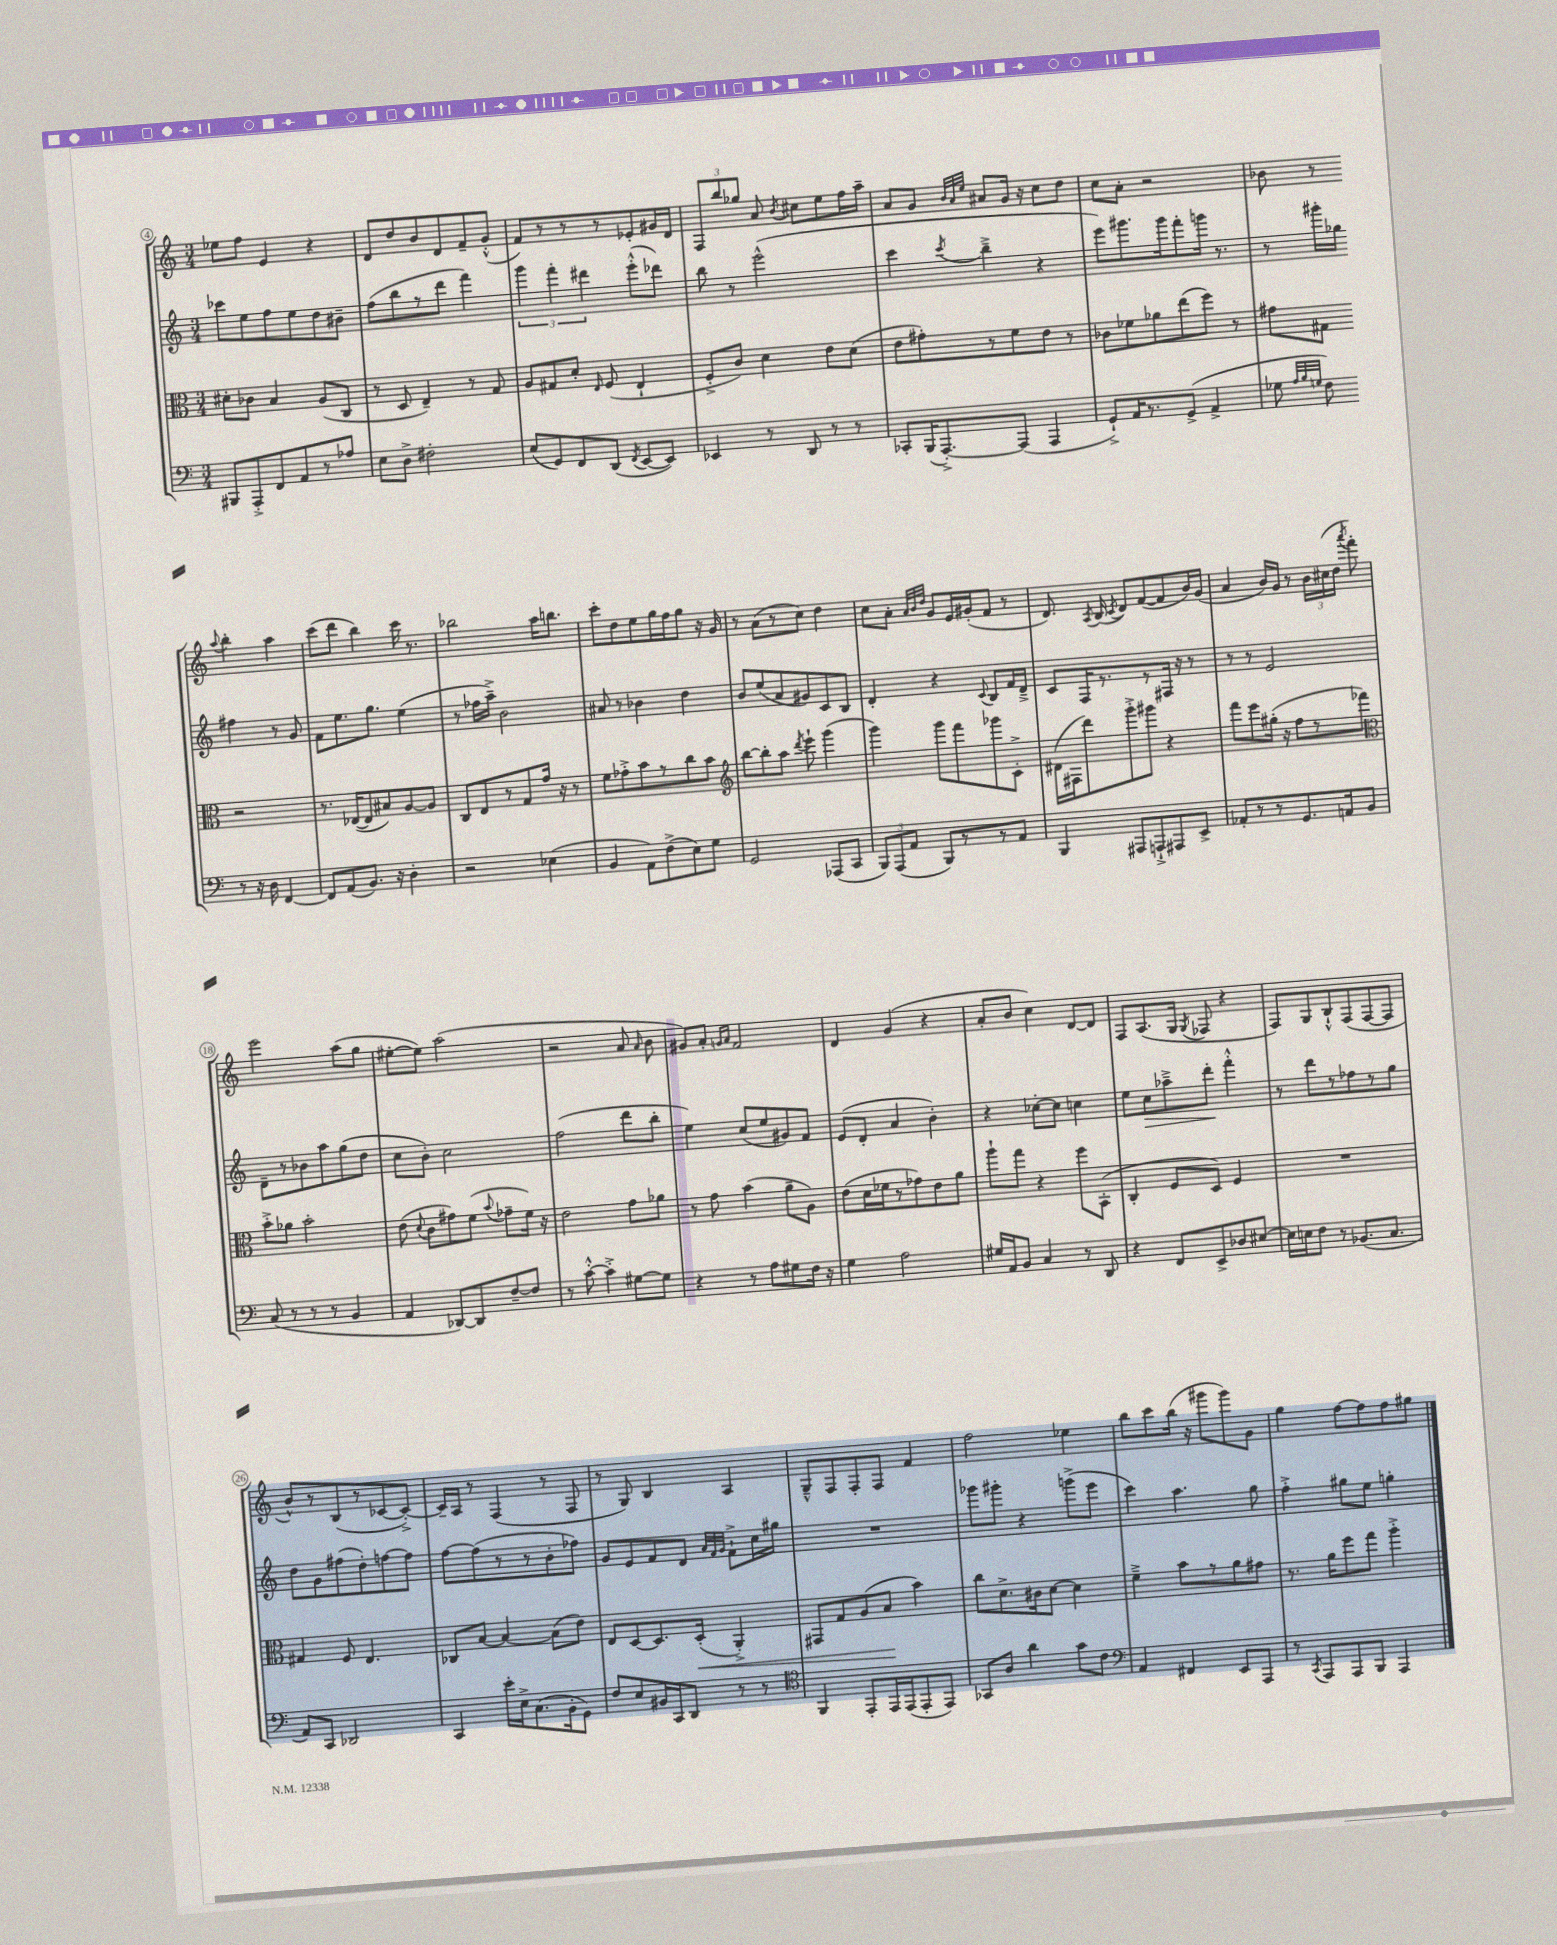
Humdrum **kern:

**kern	**kern	**kern	**kern
*staff4	*staff3	*staff2	*staff1
*clefF4	*clefC3	*clefG2	*clefG2
*k[]	*k[]	*k[]	*k[]
*M3/4	*M3/4	*M3/4	*M3/4
8BBB#	8d#'	8ccc-	8ee-
8AAA'^	8c-	8ee	8ff
8FF	4B	8ff	4e
8AA	.	8ee	.
8r	(8A	8dd	4r
8A-	8C	8b#~	.
=	=	=	=
8E	8r	(8ff	8d
8D^	8D	8bb	8dd
2F#'	4E~)	8r	8b
.	.	8ddd	8d
.	8r	4fff)	8f~
.	8G	.	(8g'^^
=	=	=	=
(8E	8A	6ggg	8f)
8GG)	8G#	.	8r
.	.	6fff'	.
8FF	8d'	.	8r
.	.	6ddd#	.
.	16qqE	.	.
(8DD	(8F	.	8r
8qFF	.	.	.
[8EE	4E`	(8eee'^^	8e-'
8EE])	.	8ddd-)	16g#
.	.	.	16d
=	=	=	=
4EE-	8F'^	8bb	12F
.	.	.	12bb
.	8c)	8r	.
.	.	.	12gg-
8r	4d	(2eee^^	8a
.	.	.	8qb
8DD	.	.	8cc#
8r	8e	.	8ee
8r	(8d	.	16ff
.	.	.	16aa~
=	=	=	=
8CC-'	8e	4ccc	8a
(16BBB	8g#')	.	8g
[8.AAA'^)	.	.	.
.	.	.	32qqb
.	.	.	32qqa
.	.	8qccc	32qqee
.	8r	4bb~^	8a#
(8AAA]	8f	.	16g
.	.	.	16r
4AAA	8e	4r	8cc
.	8r	.	8dd
=	=	=	=
8GG`^)	8c-	8eee)	8cc
16AA	8f-	8.ggg#	8a'
8.r	.	.	.
.	8a-	.	2r
.	.	16ggg#	.
(8GG^	(8ee	8fff'	.
4AA^	8ff)	16ggg	.
.	.	8.r	.
.	8r	.	.
=	=	=	=
8G-	8g#	8r	8b-
32qqA	.	.	.
32qqB	.	.	.
32qqG	.	.	.
8F)	8G#	16ggg#'	8r
.	.	16gg-	.
.	.	.	8qqaa
8r	2r	4ff#	4bb'
16r	.	.	.
16D	.	.	.
[4FF	.	8r	4aa
.	.	8g	.
=	=	=	=
8FF]	8.r	8f	(8ccc
(8AA	.	8.ee	8ddd
.	([16E-	.	.
8.BB)	8E-]	.	4bb)
.	.	8.gg	.
.	8B#)	.	.
16r	.	.	.
4D'	[8A	(4ee	16ccc
.	.	.	8.r
.	8A]	.	.
=	=	=	=
2r	8C	8r	2bb-
.	8E	16ff-	.
.	.	16aa~^)	.
.	8r	2b	.
.	8G	.	.
(4E-	16g	.	16aa
.	16r	.	8.bb
.	8r	.	.
=	=	=	=
4BB	8f	8a#	8ccc'
.	8g-'^	8r	8dd
8AA)	8b	4b-	8ee
(8F^	8r	.	16gg
.	.	.	16ff
8E)	8cc	4dd	8gg
8G	8b	.	16r
.	.	.	16g
=	=	=	=
*	*clefG2	*	*
2GG	[8bb	8b	8r
.	8bb']	(8ee	(8a
.	8aa	8a	8r
.	8qddd	.	.
.	8eee`	8g#)	8cc)
(8AAA-	(4ggg	8c	4dd
8CC	.	8B	.
=	=	=	=
12BBB)	4ggg)	4d'	8cc
(12AAA	.	.	.
.	.	.	8a'
12AA	.	.	.
.	.	.	32qqa
.	.	.	32qqb
.	.	.	32qqdd
8BBB)	8ggg	4r	8g
8r	8fff	.	16e
.	.	.	(16g#'
.	.	8qqc	.
8r	8ggg-	8B	8f
8AA	8c'^	16f	8r
.	.	16d~^	.
=	=	=	=
4BBB	(16d#	8c	8.d)
.	16F#	.	.
.	8ddd)	16F	.
.	.	.	8qA
.	.	8.r	(16B
.	.	.	8qc
8AAA#	8ggg'^	.	8d)
8AAA`^	8ggg#	8r	([8f
8AAA#	4r	16F#	8f]
.	.	16r	.
8EE^	.	8r	16b)
.	.	.	(16g
=	=	=	=
8AA-'	8fff	8r	4a
8r	8eee	8r	.
8r	(16gg#'	2e	16b)
.	16r	.	16g
8.GG	8ff	.	8r
.	8r	.	24b
.	.	.	(24cc#
16AA	.	.	.
.	.	.	24dd
.	.	.	8qaaa
8BB	8fff-)	.	8fff')
=	=	=	=
*	*clefC3	*	*
(8C	8b'^	8d~	2eee
8r	8a-	8r	.
8r	2b'	8b-	.
8r	.	8aa	.
4BB	.	(8gg	(8aa
.	.	8dd	8gg
=	=	=	=
4AA	(8e	8cc	[8ee#'
.	8qqd	.	.
.	8c	8b')	8ee#])
[8DD-)	8g#)	2cc	(2aa
8DD-]	(8f	.	.
.	8qqb	.	.
[8F~	8g-~	.	.
8F]	16f)	.	.
.	16r	.	.
=	=	=	=
8r	2e	(2ff	2r
[8c'^^	.	.	.
4c'^]	.	.	.
[8G#	8g	8ddd	8a
.	.	.	16qqa
8G#]	8a-	8bb'	8b
=	=	=	=
4r	8r	4ee)	8g#)
.	8g	.	8a'
.	.	.	16qqg
.	.	.	16qqa
8r	(4b	(8cc	2f
8A	.	8ee	.
8G#	8a~	8g#)	.
16F	8A)	8f	.
16r	.	.	.
=	=	=	=
4G	(8e	(8e	4d
.	16d	8d'	.
.	16f-	.	.
2A	8r	4a	(4g
.	8g-)	.	.
.	8e	4b')	4r
.	8a	.	.
=	=	=	=
16G#	8aa`	4r	8a'
16AA	.	.	.
8BB	8gg	.	8b
4C	4r	[8cc-'	4cc)
.	.	8cc-]	.
8r	8ff	4cc	[8d
8DD	(8BB'	.	8d]
=	=	=	=
4r	4C'	8ee	8F
.	.	8cc	(8.A
8FF	8F	8aa-~^	.
.	.	.	16G
.	.	.	8qG
8EE^	8D)	8ddd'	8F-
8D-	4F	4fff'^^	4r
[8E#	.	.	.
=	=	=	=
16E#]	2.r	8r	8F)
16E	.	.	.
8F	.	8ddd	8G
8r	.	8r	8B`^^
(8.BB-	.	8ff-	(8F
.	.	8r	[8F
8.C	.	.	.
.	.	8gg	8F]
=	=	=	=
8AA)	4G#	8dd	8b^^)
8CC	.	8g	8r
2DD-	8F	(8ff#	(8B
.	4.E	8dd')	8r
.	.	[8ff	[8c-
.	.	8ff]	8c-'^_)
=	=	=	=
4CC	8C-	[8ff	16c-~]
.	.	.	16A
.	[8B	(8ff]	8r
16e'	4B_	8r	(4F
16E^	.	.	.
(8.C	.	8r	.
.	(8B]	8b'	8r
16BB'	.	.	.
8GG)	8e)	8ff-)	8F
=	=	=	=
8F	8E	8g	8r
8E	[8D	8e	8G)
16BB#	8.D]	8f	4B
16CC	.	.	.
8DD	.	8d	.
.	(16D'	.	.
.	.	32qqa	.
.	.	32qqf	.
.	.	32qqg	.
8r	4AA'^)	8f`^	4A
8r	.	16cc	.
.	.	16gg#	.
=	=	=	=
*clefC4	*	*	*
4FF	8GG#	2.r	8G~^^
.	8G	.	8F
8EE'	(8A	.	8F'
16EE	8B	.	8F
(16EE	.	.	.
8EE'	4b)	.	4f
8EE)	.	.	.
=	=	=	=
8GG-	8cc	8ggg-	2ff
8A	8.d^	8ggg#'	.
4a	.	4r	.
.	16c#	.	.
.	[8d	.	.
8g	4d]	(8ggg^	4ee-
8c	.	8eee	.
=	=	=	=
*clefF4	*	*	*
4AA	4f~^	4ccc)	8bb
.	.	.	8ccc
4FF#	8b	4.aa	(16bb
.	.	.	16r
.	8r	.	8ggg#
8EE	8a	.	8ggg#)
8AAA	8g#	8gg	8g
=	=	=	=
8r	8.r	4ff'^	4gg
8qCC	.	.	.
8AAA	.	.	.
.	16a	.	.
8AAA	8ff	8gg#	[8ff
8BBB	8gg	8ee	8ff]
4AAA	4aa'^	4gg'	8ff
.	.	.	8gg#
==	==	==	==
*-	*-	*-	*-
